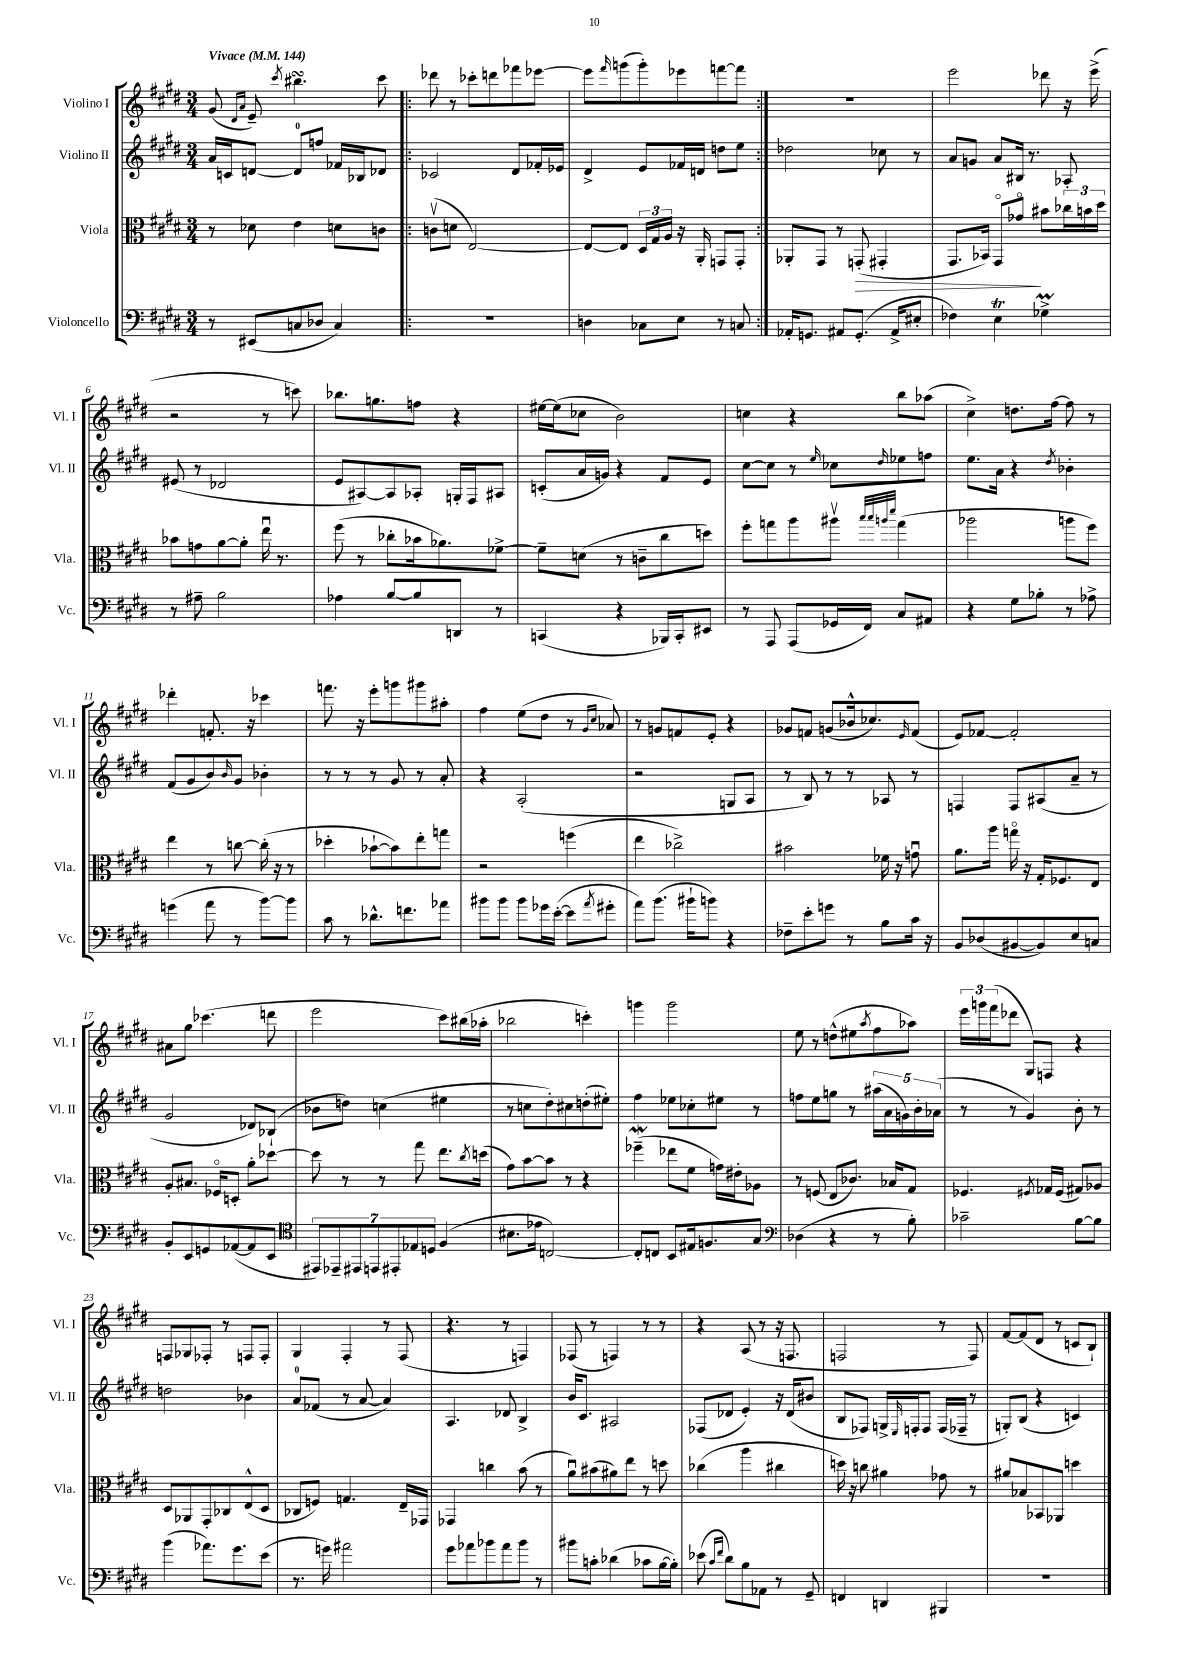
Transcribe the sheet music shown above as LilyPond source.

<<
\new StaffGroup <<
\new Staff = "s0" \with { instrumentName = "Violino I" shortInstrumentName = "Vl. I" } {
    \clef treble \key e \major \numericTimeSignature \time 3/4 \tempo "Vivace" 4 = 144
    gis'8( \grace { dis'16 a'16 } e'8--) \acciaccatura { cis'''8 } bis''4.\turn cis'''8 |
    \repeat volta 2 { des'''8 r8 ces'''8-. d'''8 fes'''8 ees'''8~ |
    ees'''8 \grace { fis'''16 } g'''8( g'''8-.) ees'''8 f'''8~ f'''8 | }
    R2. |
    e'''2 des'''8 r16 e'''16->( |
    r2 r8 c'''8) |
    bes''8. g''8. f''8 r4 |
    eis''16~ eis''16( ces''8 b'2) |
    c''4 r4 b''8 aes''8( |
    cis''4->) d''8. fis''16~ fis''8 r8 |
    des'''4-. f'8.-. r16 ces'''4 |
    f'''8. r16 e'''8-. g'''8 gis'''8 ais''8-. |
    fis''4 e''8( dis''8 r8 \grace { gis'16 cis''16 } aes'8) |
    r8 g'8 f'8 e'8-. r4 |
    ges'8 f'8 g'8( bes'16-^ ces''8.) \grace { e'16 } f'8( |
    e'8) fes'8~ fes'2-. |
    ais'8 gis''8 ces'''4.( d'''8 |
    e'''2 cis'''8) bis''16( aes''16-. |
    bes''2 c'''4-.) |
    g'''4 g'''2 |
    e''8 r8 d''8-^( eis''8 \acciaccatura { a''8 } fis''8 aes''8) |
    \tuplet 3/2 { e'''16 g'''16 fis'''16( } des'''8 gis8) f8 r4 |
    f8 ges8 fes8-. r8 f8 f8-. |
    gis4 fis4-. r8 fis8( |
    r4. r8 f4) |
    fes8( r8 f4) r8 r8 |
    r4 a8( r8 r16 f8. |
    f2 r8 f8) |
    fis'8~ fis'8( dis'8 r8 c'8 b8-!) \bar "|." |
}
\new Staff = "s1" \with { instrumentName = "Violino II" shortInstrumentName = "Vl. II" } {
    \clef treble \key e \major \numericTimeSignature \time 3/4
    a'16 c'16 d'8~ d'8-0 f''8 fes'16 bes16 des'8 |
    \repeat volta 2 { ces'2 dis'8 fes'16-. ees'16 |
    dis'4-> e'8 fes'16 d'16 d''8 e''8 | }
    des''2 ces''8 r8 |
    a'8 g'8 a'8 bis16 r8. aes8-. |
    eis'8( r8 des'2 |
    e'8 ais8~) ais8 aes8-. g16-. fis16 ais8 |
    c'8-.( a'16 g'16) r4 fis'8 e'8 |
    cis''8~ cis''8 r8 \grace { e''16 } ces''8 \grace { dis''16 } ees''8 f''8 |
    e''8. a'16 r4 \acciaccatura { dis''8 } bes'4-. |
    fis'8( gis'8 b'8) \grace { b'16 } gis'8 bes'4-. |
    r8 r8 r8 gis'8 r8 a'8-. |
    r4 a2-.( |
    r2 g8 a8 |
    r8 b8) r8 r8 aes8 r8 |
    f4 f8 ais8( a'8-- r8 |
    gis'2 des'8) bes8-!( |
    bes'8 d''8) c''4( eis''4 |
    r8 c''8 dis''8-.) cis''8 d''8-.( eis''8-.) |
    fis''4 ees''8 ces''8-. eis''8 r8 |
    f''8 e''8 g''8 r8 \tuplet 5/4 { ais''16( a'16 g'16) b'16-. aes'16( } |
    r8 r8 gis'4) b'8-. r8 |
    d''2 bes'4 |
    a'8-0 fes'8( r8 a'8~ a'4) |
    a4. des'8 b4-> |
    b'16 cis'8. ais2 |
    fes8( des'8 e'4-.) r16 des'16( bis'8 |
    b8 fes8) g16-> \grace { e16 } f16-. f8 f16( fes16-- r8 |
    g8-.) b8( r4 c'4) \bar "|." |
}
\new Staff = "s2" \with { instrumentName = "Viola" shortInstrumentName = "Vla." } {
    \clef alto \key e \major \numericTimeSignature \time 3/4
    r8 des'8 e'4 d'8 c'8 |
    \repeat volta 2 { c'8\upbow( d'8 e2~) |
    e8~ e8 \tuplet 3/2 { dis16 gis16 a16 } r16 a,16-. g,8 g,8-. | }
    aes,8-. gis,8 r8 g,8-.\>( gis,4-. |
    gis,8. bes,16) gis,8\flageolet ges'8\flageolet\! bis'8 \tuplet 3/2 { ces''16 b'16 dis''16 } |
    bes'8 g'8 a'8~ a'8-. e''16\downbow r8. |
    fis''8( r8 ces''8-. bes'16 aes'8.) fes'8~-> |
    fes'8-- d'8( r8 c'8-- cis''8 d''8) |
    fis''8-. g''8 a''8 ais''8\upbow \grace { b''32 b''32 a''32 dis'''32 } g''4( |
    aes''2 a''8 fis''8) |
    e''4 r8 c''8~ c''16-.( r16 r8 |
    des''4-. bes'8~-! bes'8) e''8-. g''8 |
    r2 f''4( |
    e''4 ces''2->) |
    bis'2 fes'16 r16 g'8\downbow |
    a'8. a''16 g''16\flageolet r16 gis16-. fes8. e8 |
    a8-. bis8. fes16\flageolet d8-. a'8-. des''8~ |
    des''8 r8 r8 gis''8 e''8. \acciaccatura { cis''8 } d''16( |
    gis'8) b'8~ b'8 r8 r4 |
    fes''4--\mordent( ees''8 fis'8 g'16) eis'16-. aes8 |
    r8 f8( e8 ces'8.) bes16 gis8 |
    fes4. \acciaccatura { fis8 } ges16 fis16( gis8) aes8 |
    dis8 aes,8 gis,8-. ces8 e8-^( dis8 |
    ces8 f8) g4. e16-- ges,16 |
    ges,4 c''4 b'8( r8 |
    a'8\downbow) bis'8( ais'8) e''8 r8 d''8 |
    ces''4( a''4 cis''4 |
    d''16) r16 c''8 ais'4 ges'8 r8 |
    ais'8 bes8 bes,8 aes,8 d''4 \bar "|." |
}
\new Staff = "s3" \with { instrumentName = "Violoncello" shortInstrumentName = "Vc." } {
    \clef bass \key e \major \numericTimeSignature \time 3/4
    r8 eis,8( c8 des8 c4) |
    \repeat volta 2 { R2. |
    d4 ces8 e8 r8 c8 | }
    aes,16-. g,8. ais,8 g,8.-.( ais,16-> eis8-. |
    fes4) e4\trill ges4->\prall |
    r8 ais8-- b2 |
    aes4 b8~ b8 d,8 r8 |
    c,4( r4 bes,,16) c,16-. eis,8 |
    r8 a,,8 a,,8( ges,16 fis,16) cis8 ais,8 |
    r4 gis8 bes8-. r8 aes8-> |
    g'4( a'8 r8 b'8~) b'8 |
    cis'8 r8 des'8.-^ f'8. aes'8 |
    bis'8 bis'8 bis'8 ges'16 e'16~-.( e'8 \acciaccatura { a'8 } gis'8-. |
    a'8) b'8.( bis'16-! b'8) r4 |
    fes8-- e'8-. g'8 r8 b8 cis'16 r16 |
    b,8 des8( bis,8~ bis,8) e8 c8 |
    b,8-. e,8 g,8 aes,8~( aes,8 e,8 |
    \clef tenor \tuplet 7/4 { eis,8) ees,8-- eis,8 e,8 eis,8-. ees8 d8 } fis4( |
    bis8. ees'16 c2~) |
    c8-. c8 b,8 eis16 f8. gis8 |
    \clef bass des4( r4 r8 b8-.) |
    ces'2-- b8~ b8 |
    b'4( aes'8.) gis'8. e'8( |
    r8. g'16) ais'2 |
    gis'8 aes'8 bes'8 aes'8 bes'8 r8 |
    bis'8 c'8-. des'4( ces'8 b16~ b16-.) |
    ees'8( \grace { cis'16 fis'16 } dis'8) b8 aes,8 r8 gis,8-- |
    f,4 d,4 bis,,4 |
    R2. \bar "|." |
}
>>
>>
